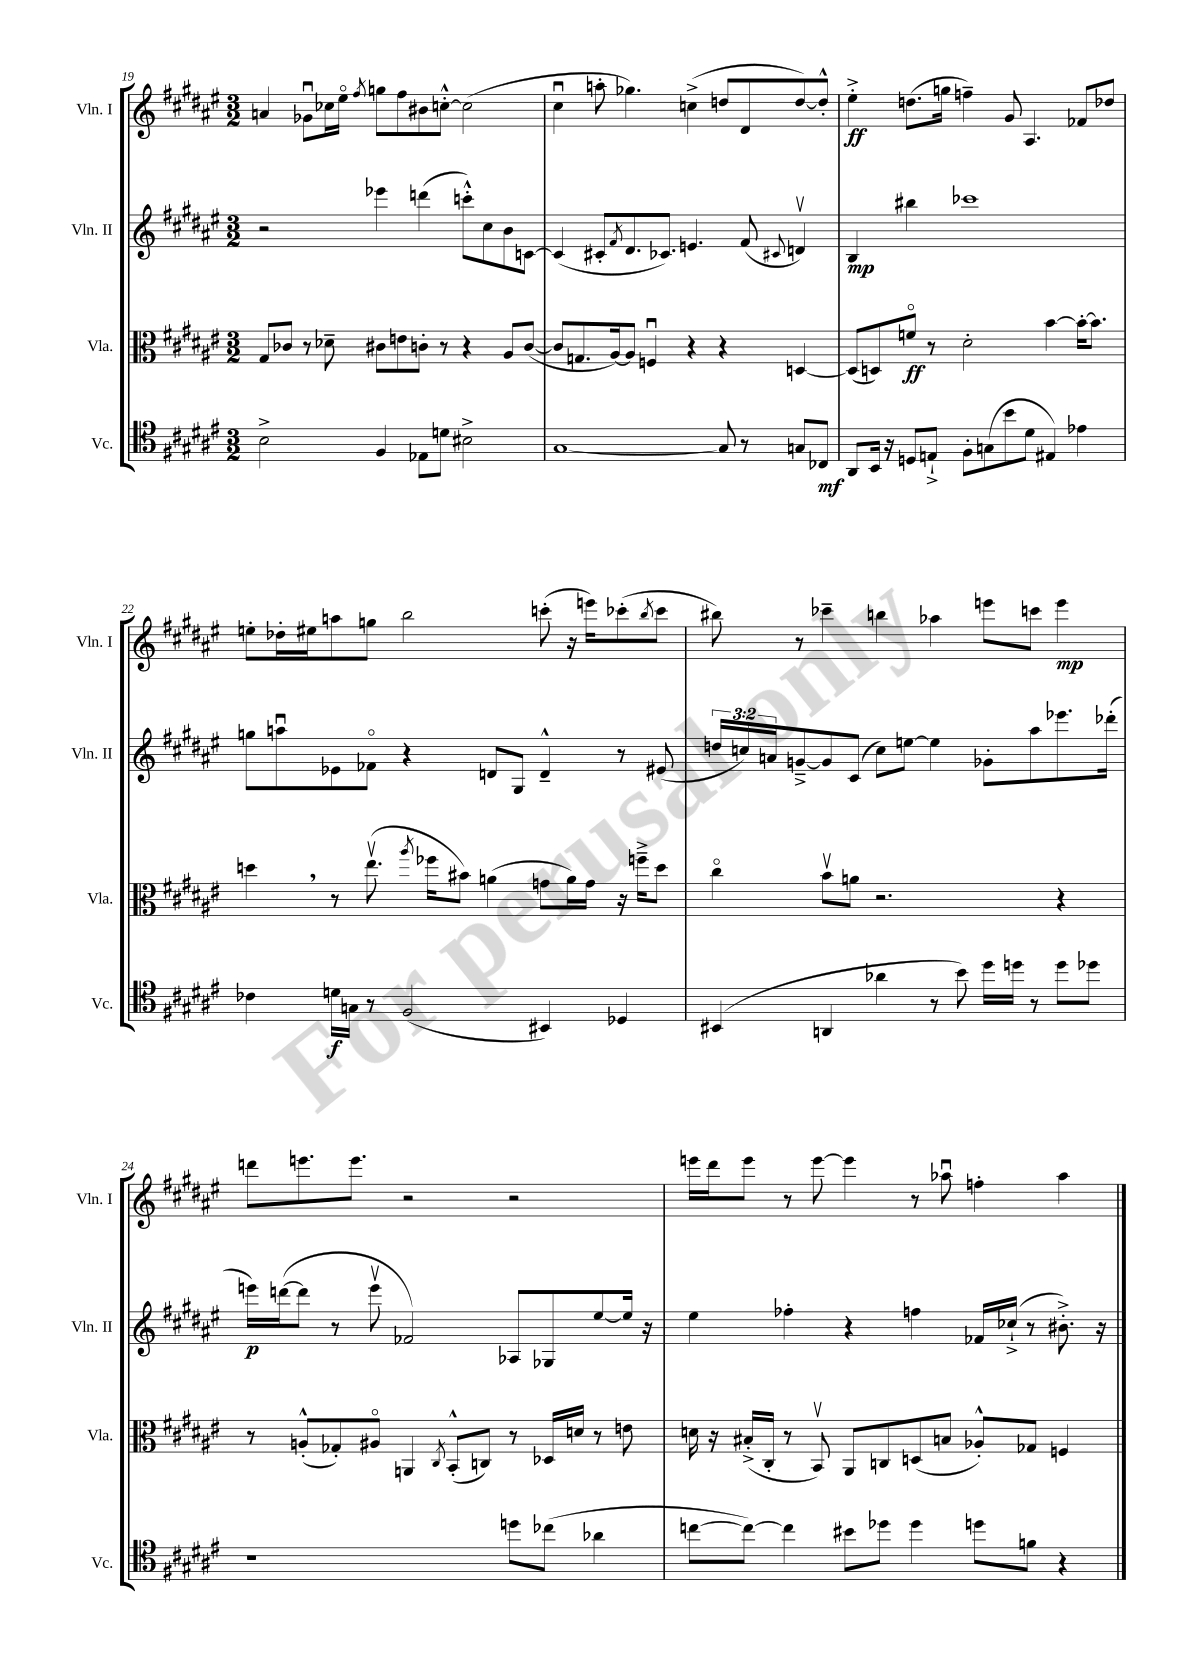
<<
\new StaffGroup <<
\new Staff = "s0" \with { instrumentName = "Vln. I" shortInstrumentName = "Vln. I" } {
    \clef treble \key fis \major \numericTimeSignature \time 3/2
    a'4 ges'8\downbow ces''16 eis''16\flageolet \acciaccatura { fis''8 } g''8 fis''8 bis'8 c''8~-.-^ c''2( |
    cis''4\downbow a''8-. ges''4.) c''4->( d''8 dis'8 d''8~) d''8-.-^ |
    eis''4-.->\ff d''8.( g''16 f''4--) gis'8 ais4. fes'8 des''8 |
    e''8-. des''16-. eis''16 a''8 g''8 b''2 c'''8-.( r16 e'''16) ces'''8-.( \acciaccatura { b''8 } ces'''8 |
    bis''8) r8 ces'''4-- b''4 aes''4 e'''8 c'''8 e'''4\mp |
    d'''8 e'''8. e'''8. r2 r2 |
    e'''16 dis'''16 e'''8 r8 e'''8~ e'''4 r8 aes''8\downbow f''4-. aes''4 \bar "|." |
}
\new Staff = "s1" \with { instrumentName = "Vln. II" shortInstrumentName = "Vln. II" } {
    \clef treble \key fis \major \numericTimeSignature \time 3/2 \override Staff.TupletNumber.text = #tuplet-number::calc-fraction-text
    r2 ees'''4 d'''4( c'''8-.-^) cis''8 b'8 c'8~ |
    c'4( cis'8-. \acciaccatura { fis'8 } dis'8. ces'8.) e'4. fis'8( \appoggiatura { cis'8 } d'4\upbow) |
    b4\mp bis''4 ces'''1 |
    g''8 a''8\downbow ees'8 fes'8\flageolet r4 d'8 gis8 d'4---^ r8 eis'8( |
    \tuplet 3/2 { d''16 c''16) a'16 } g'8~---> g'8 cis'8( c''8) e''8~ e''4 ges'8-. ais''8 ees'''8. des'''16-.( |
    e'''16\p) d'''16~( d'''8 r8 e'''8\upbow fes'2) aes8 ges8 eis''8~ eis''16 r16 |
    eis''4 fes''4-. r4 f''4 fes'16 ces''16-!->( r8 bis'8.-.->) r16 \bar "|." |
}
\new Staff = "s2" \with { instrumentName = "Vla." shortInstrumentName = "Vla." } {
    \clef alto \key fis \major \numericTimeSignature \time 3/2
    gis8 ces'8 r8 des'8-- cis'8 e'8 c'8-. r8 r4 ais8 c'8~( |
    c'8 g8. ais16~) ais8 f4\downbow r4 r4 d4~ |
    d8( d8) f'8\flageolet\ff r8 dis'2-. b'4~ b'16~-. b'8. |
    d''4 \breathe r8 eis''8.\upbow( \acciaccatura { ais''8 } fes''16 bis'8) a'4( g'8 a'16) g'16 r16 f''16---> d''8 |
    cis''4\flageolet b'8\upbow a'8 r2. r4 |
    r8 a8-.-^( ges8-.) ais8\flageolet a,4 \acciaccatura { cis8 } b,8-.-^( c8) r8 des16 d'16 r8 e'8 |
    d'16 r16 bis16-.->( cis16-. r8 b,8\upbow) ais,8 c8 d8( b8 aes8-.-^) ges8 f4 \bar "|." |
}
\new Staff = "s3" \with { instrumentName = "Vc." shortInstrumentName = "Vc." } {
    \clef tenor \key fis \major \numericTimeSignature \time 3/2
    b2-> fis4 ees8 d'8 bis2-> |
    gis1~ gis8 r8 g8 ces8\mf |
    ais,8 b,16 r16 d8 e8-!-> fis8-. g8( b'8 dis'8 eis4) ees'4 |
    ces'4 d'16\f g16 r8 fis2( bis,4) des4 |
    bis,4( a,4 aes'4 r8 b'8) dis''16 d''16 r8 d''8 des''8 |
    r1 d''8 ces''8( aes'4 |
    c''8~ c''8~) c''4 bis'8 des''8 des''4 d''8 f'8 r4 \bar "|." |
}
>>
>>
\layout { \context { \Score currentBarNumber = #19 } }
